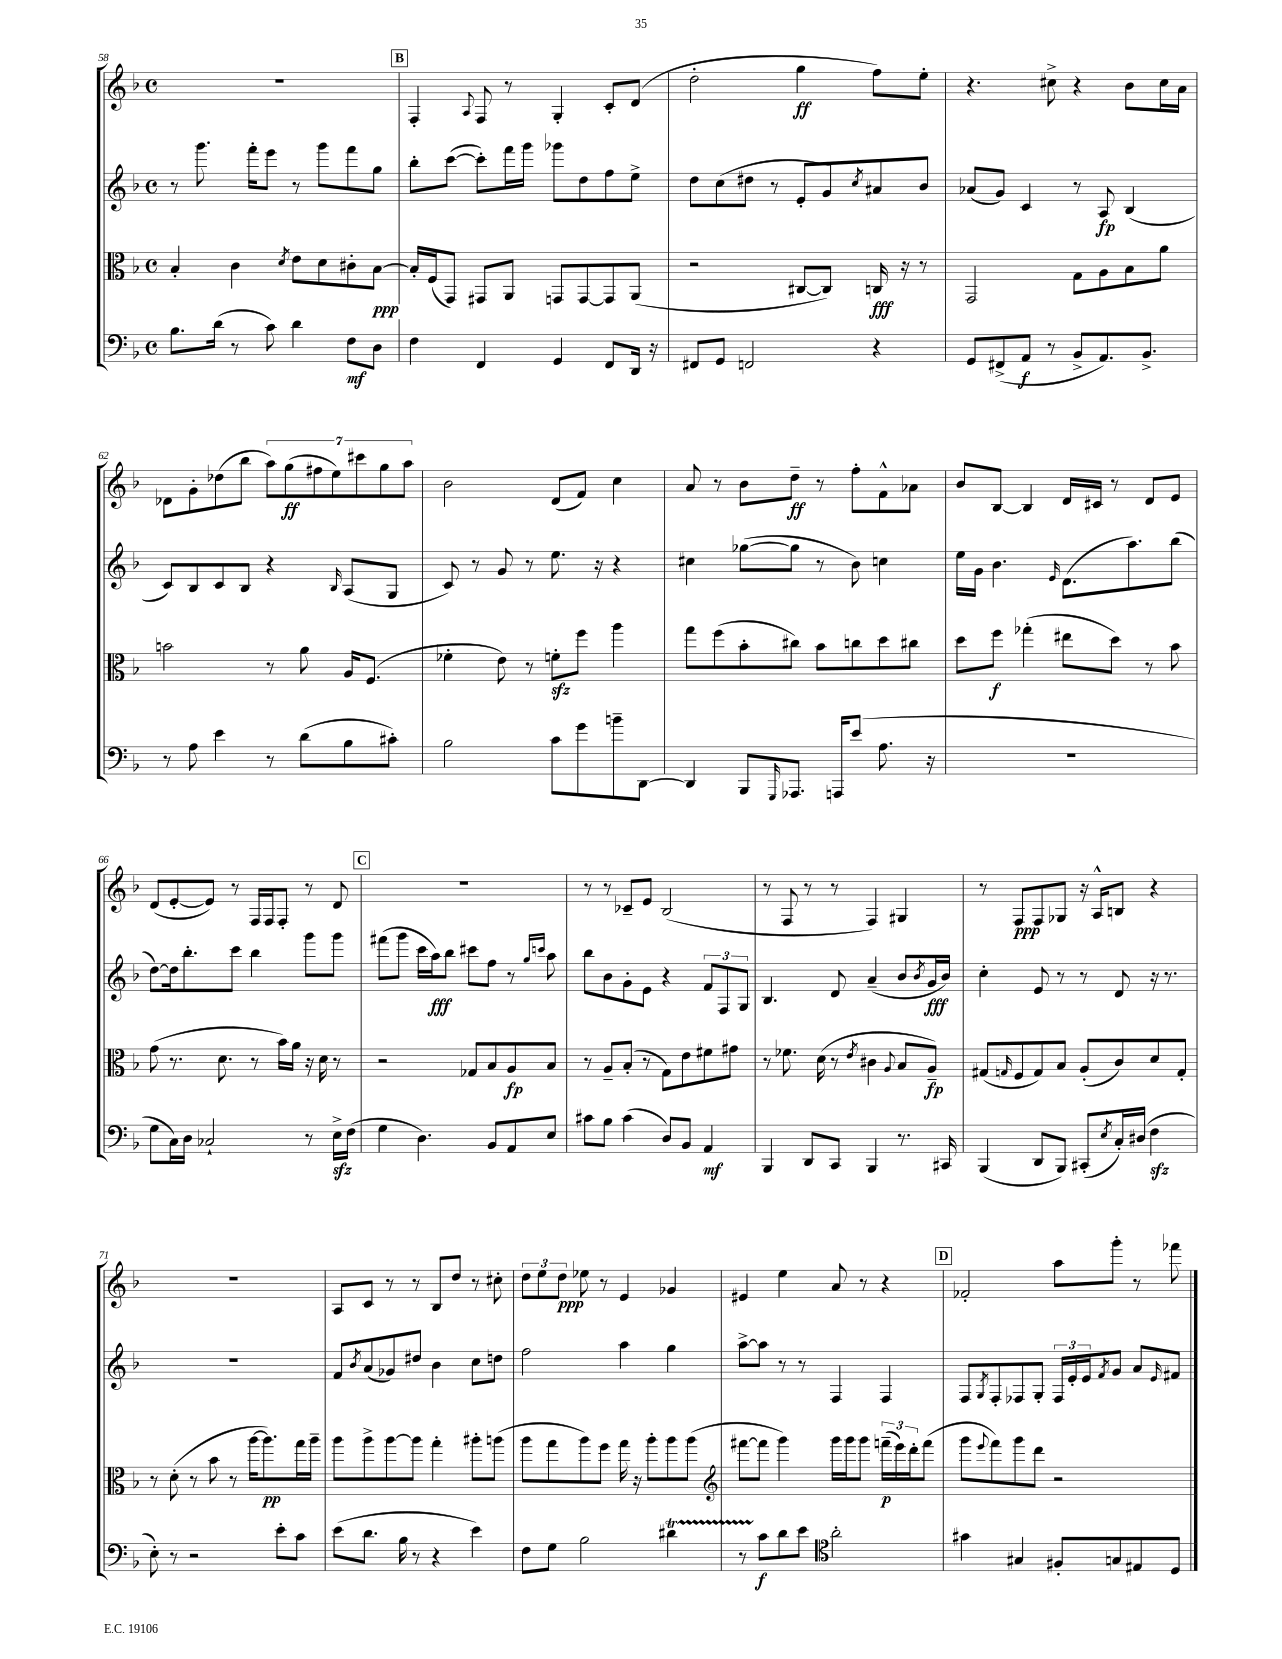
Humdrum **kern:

**kern	**kern	**kern	**kern
*staff4	*staff3	*staff2	*staff1
*clefF4	*clefC3	*clefG2	*clefG2
*k[b-]	*k[b-]	*k[b-]	*k[b-]
*M4/4	*M4/4	*M4/4	*M4/4
*met(c)	*met(c)	*met(c)	*met(c)
8.B-\L	4B-'/	8r	1r
.	.	8.ggg\	.
(16d\Jk	.	.	.
8r	4c\	.	.
.	.	16fff'\LK	.
8c\)	.	8eee\J	.
.	8qd/	.	.
4d\	8e\L	8r	.
.	8d\	8ggg\L	.
8F\L	8c#'\	8fff\	.
8D\J	[8B-\J	8gg\J	.
=	=	=	=
4F\	16B-'/]LL	8bb-'\L	4F'/
.	(16F/J	.	.
.	8GG/J)	([8ccc\J	.
.	.	.	8qqA/
4FF/	8GG#/L	8ccc'\]L)	8F/
.	8AA/J	16fff\L	8r
.	.	16ggg\JJ	.
4GG/	8GG/L	8ggg-\L	4G'/
.	[8GG/	8dd\	.
8FF/L	8GG/]	8ff\	8c'/L
16DD/Jk	(8AA/J	8ee^\J	(8d/J
16r	.	.	.
=	=	=	=
8FF#/L	2r	8dd\L	2dd'\
8GG/J	.	(8cc\	.
2FF/	.	8dd#\J	.
.	.	8r	.
.	[8C#/L	8e'/L	4gg\
.	8C#/]J)	8g/)	.
.	.	8qcc/	.
4r	16C/	8a#/	8ff\L)
.	16r	.	.
.	8r	8b-/J	8ee'\J
=	=	=	=
8GG/L	2GG/	(8a-/L	4.r
(8FF#^/	.	8g/J)	.
8AA/J	.	4c/	.
8r	.	.	8cc#^\
8BB-^/L	8G\L	8r	4r
8.AA/)	8A\	8A/	.
.	8B-\	(4B-/	8b-\L
8.BB-^/J	.	.	.
.	8a\J	.	16cc#\L
.	.	.	16a\JJ
=	=	=	=
8r	2b\	8c/L)	8d-\L
8A\	.	8B-/	8g'\
4e\	.	8c/	(8dd-\
.	.	8B-/J	8bb-\J
8r	8r	4r	14aa\L)
.	.	.	(14gg\
(8d\L	8a\	.	.
.	.	.	14ff#\
.	.	.	14ee\)
.	.	16qqB-/	.
8B-\	16A/LK	(8A/L	.
.	.	.	14ccc#\
.	(8.F/J	.	.
.	.	.	14gg\
8c#'\J)	.	8G/J	.
.	.	.	14aa\J
=	=	=	=
2B-\	4f-'\	8c/)	2b-\
.	.	8r	.
.	8e\)	8g/	.
.	8r	8r	.
8c\L	8f'\L	8.ee\	(8d/L
8g\	8ff\J	.	8f/J)
.	.	16r	.
8b~\	4aa\	4r	4cc\
[8DD\J	.	.	.
=	=	=	=
4DD/]	8gg\L	4cc#\	8a/
.	(8ff\	.	8r
8BBB-/L	8b-'\	([8gg-\L	8b-\L
16qqGGG/	.	.	.
8.AAA-/J	8cc#\J)	8gg-\]J	8dd~\J
.	8b-\L	8r	8r
16AAA/LK	.	.	.
(8e/J	8cc\	8b-\)	8ff'\L
8.A\	8dd\	4cc\	8f^^\
.	8cc#\J	.	8a-\J
16r	.	.	.
=	=	=	=
1r	8dd\L	16ee\LL	8b-/L
.	.	16g\JJ	.
.	8ff\J	4.b-\	[8B-/J
.	(4gg-'\	.	4B-/]
.	.	16qqe/	.
.	8ee#\L	(8.d\L	16d/LL
.	.	.	16c#/JJ
.	8dd\J)	.	8r
.	.	8.aa\)	.
.	8r	.	8d/L
.	8b-\	(8bb-\J	8e/J
=	=	=	=
8G\L	(8g\	[8dd\L)	(8d/L
16C\L)	8.r	16dd\]k	[8e'/
16D\JJ	.	8.bb-'\	.
2C-`/	.	.	8e/]J)
.	8.d\	.	.
.	.	8ccc\J	8r
.	8r	4bb-\	16F/LL
.	.	.	16F/J
.	16b-\LL)	.	8F'/J
.	16a\JJ	.	.
8r	16r	8ggg\L	8r
.	16d\	.	.
16E^\LL	8r	8ggg\J	8d/
(16F\JJ	.	.	.
=	=	=	=
4G\	2r	(8fff#\L	1r
.	.	8ggg\J	.
4.D\)	.	16ccc\LL	.
.	.	16aa\J)	.
.	.	8bb-\J	.
.	8G-/L	8ccc#\L	.
8BB-/L	8B-/	8ff\J	.
8AA/	8A/	8r	.
.	.	16qqgg/LL	.
.	.	16qqccc/JJ	.
8E/J	8B-/J	8aa\	.
=	=	=	=
8c#\L	8r	8bb-\L	8r
8B-\J	8A~/L	8b-\	8r
(4c#\	(8B-'/J	8g'\	8c-~/L
.	8r	8e\J	8e/J
8D/L)	8G\L)	4r	(2B-/
8BB-/J	8e\	.	.
4AA/	8f#\	12f/L	.
.	.	12F/	.
.	8g#\J	.	.
.	.	12G/J	.
=	=	=	=
4BBB-/	8r	4.B-/	8r
.	8.f-\	.	8F/
8DD/L	.	.	8r
.	(16d\	.	.
8CC/J	8r	8d/	8r
.	8qe/	.	.
4BBB-/	4c#\	(4a~/	4F/)
.	8qqA/	.	.
8.r	8B-/L	8b-/L	4G#/
.	.	8qb-/	.
.	8A~/J)	16g/L	.
16CC#/	.	16b-/JJ)	.
=	=	=	=
(4BBB-/	(8G#/L	4cc'\	8r
.	16qqG/	.	.
.	8F/	.	8F/L
8DD/L	8G/)	8e/	8F/
8BBB-/J)	8B-/J	8r	8G-/J
(8CC#'/L	(8A'/L	8r	16r
.	.	.	16A^^/LK
8qE/	.	.	.
16C'/L)	8c/)	8d/	8B/J
(16D#/JJ	.	.	.
4F\	8d/	16r	4r
.	.	8.r	.
.	8G'/J	.	.
=	=	=	=
8E'\)	8r	1r	1r
8r	(8d'\	.	.
2r	8r	.	.
.	8b-\	.	.
.	8r	.	.
.	[16aa\LK	.	.
.	8.aa\])	.	.
8e'\L	.	.	.
8c\J	16gg\L	.	.
.	16aa~\JJ	.	.
=	=	=	=
(8e\L	8aa\L	8f/L	8A/L
.	.	8qb-/	.
8.d\J	8aa^\	(8a/	8c/J
.	[8aa\	8g-/)	8r
16B-\	.	.	.
8r	8aa\]J	8dd#/J	8r
4r	4gg'\	4b-\	8B-/L
.	.	.	8dd/J
4e\)	8aa#'\L	8cc\L	8r
.	(8aa\J	8dd\J	8cc#'\
=	=	=	=
8F\L	8aa\L	2ff\	12dd\L
.	.	.	12ee\
8G\J	8gg\	.	.
.	.	.	12dd\J
2B-\	8aa\)	.	8ee-\
.	8ff\J	.	8r
.	16gg\	4aa\	4e/
.	16r	.	.
.	8aa'\L	.	.
4d#\	8aa\	4gg\	4g-/
.	(8aa\J	.	.
=	=	=	=
*	*clefG2	*	*
8r	[8fff#\L	[8aa^\L	4e#/
8c\L	8fff#\]J	8aa\]J	.
8d\	4ggg\)	8r	4ee\
8e\J	.	8r	.
*clefC4	*	*	*
2a'\	16ggg\LL	4F/	8a/
.	16ggg\J	.	.
.	8ggg\J	.	8r
.	(24fff~\LL	4F/	4r
.	24eee\)	.	.
.	24ddd'\J	.	.
.	(8fff\J	.	.
=	=	=	=
4g#\	8ggg\L	8F/L	2f-'/
.	8qqeee/	8qG/	.
.	8fff\)	8F'/	.
4G#/	8ggg\	8F-/	.
.	8ddd\J	8G'/J	.
8F#'/L	2r	24F-/LL	8aa\L
.	.	24e'/	.
.	.	24e/J	.
.	.	8qf/	.
8G/	.	8g/J	8ggg'\J
8E#/	.	8a/L	8r
.	.	16qqe/	.
8D/J	.	8f#/J	8fff-\
==	==	==	==
*-	*-	*-	*-
